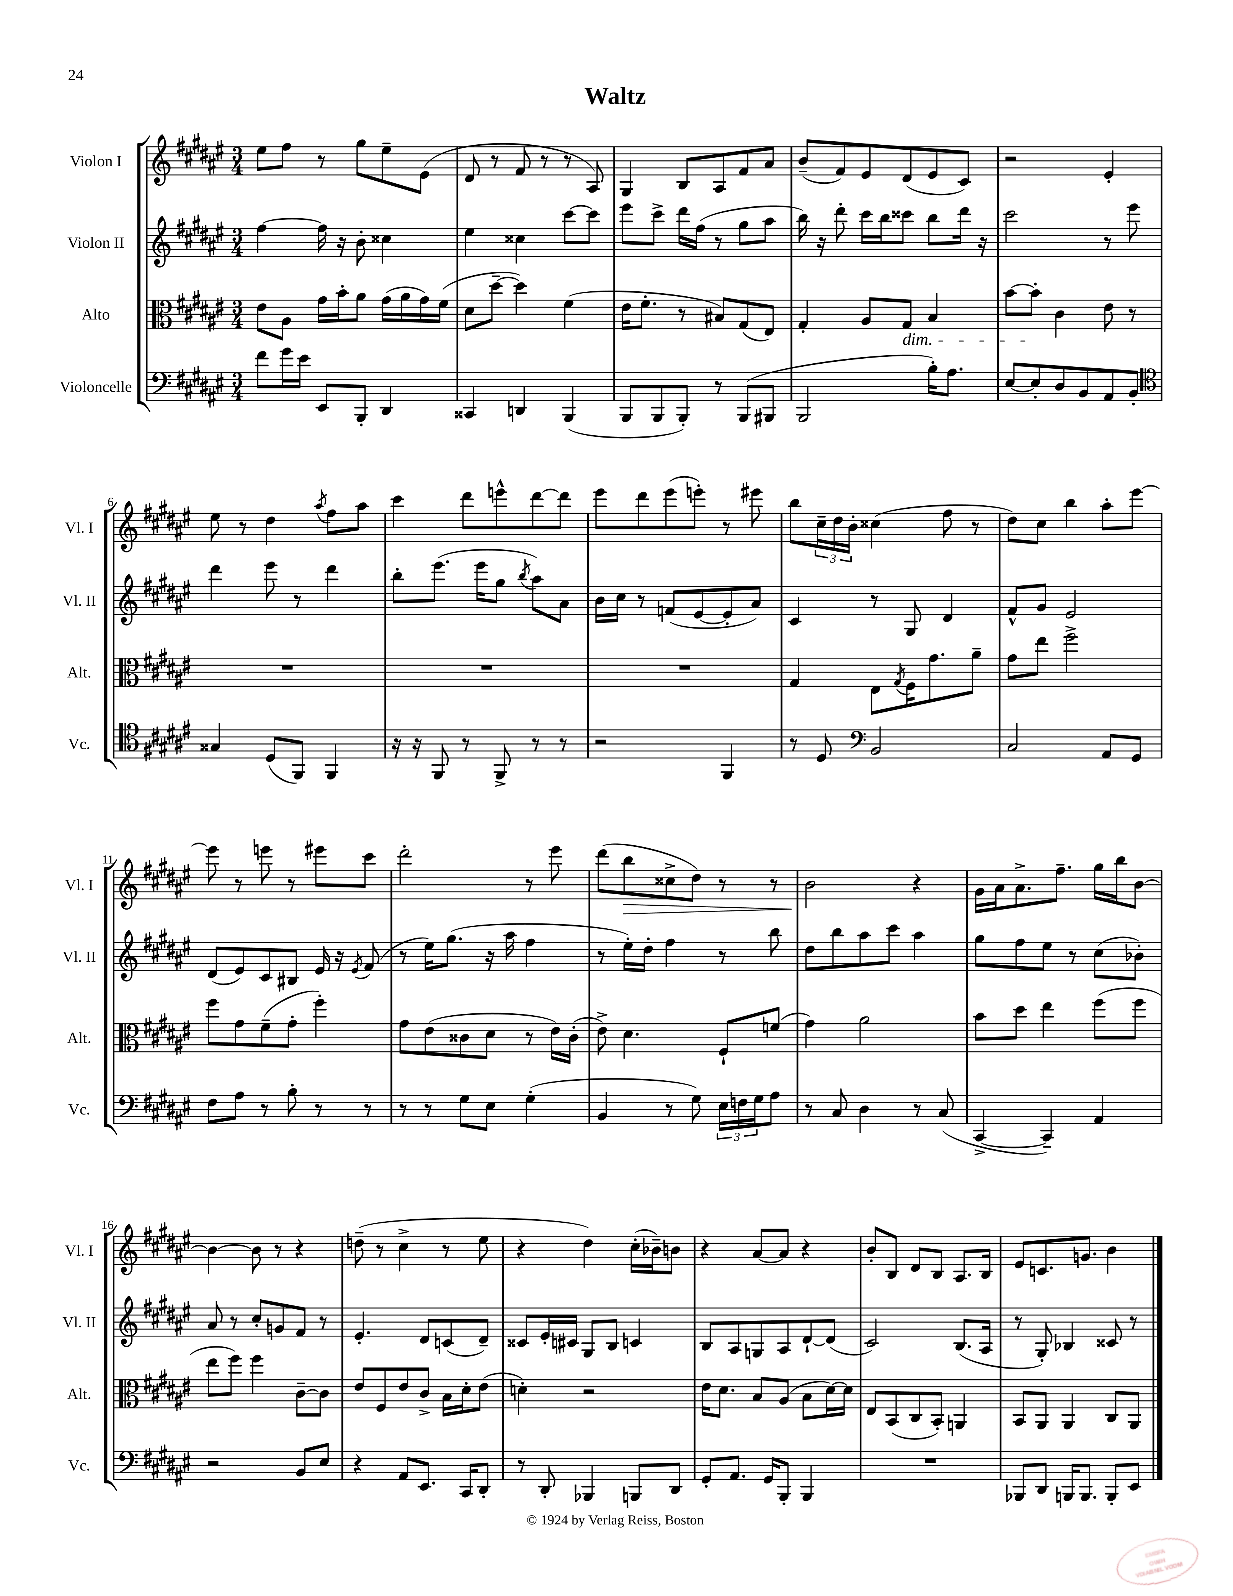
\header { title = "Waltz" }
<<
\new StaffGroup <<
\new Staff = "s0" \with { instrumentName = "Violon I" shortInstrumentName = "Vl. I" } {
    \clef treble \key fis \major \numericTimeSignature \time 3/4
    eis''8 fis''8 r8 gis''8 eis''8-- eis'8( |
    dis'8 r8 fis'8 r8 r8 ais8) |
    gis4 b8 ais8 fis'8 ais'8 |
    b'8--( fis'8) eis'8 dis'8( eis'8 cis'8) |
    r2 eis'4-. |
    eis''8 r8 dis''4 \acciaccatura { ais''8 } fis''8 ais''8 |
    cis'''4 dis'''8 e'''8-^ dis'''8~ dis'''8 |
    eis'''8 dis'''8 eis'''8( e'''8-.) r8 eis'''8 |
    b''8 \tuplet 3/2 { cis''16-- dis''16 b'16-. } cisis''4( fis''8 r8 |
    dis''8) cis''8 b''4 ais''8-. eis'''8~ |
    eis'''8 r8 e'''8 r8 eis'''8 cis'''8 |
    dis'''2-. r8 eis'''8 |
    dis'''8( b''8\> cisis''8-> dis''8) r8 r8 |
    b'2\! r4 |
    gis'16 ais'16 ais'8.-> fis''8.-- gis''16 b''16 b'8~ |
    b'4~ b'8 r8 r4 |
    d''8--( r8 cis''4-> r8 eis''8 |
    r4 dis''4) cis''16-.( bes'16--) b'8 |
    r4 ais'8~ ais'8 r4 |
    b'8-. b8 dis'8 b8 ais8. b16 |
    eis'8 c'8. g'8. b'4 \bar "|." |
}
\new Staff = "s1" \with { instrumentName = "Violon II" shortInstrumentName = "Vl. II" } {
    \clef treble \key fis \major \numericTimeSignature \time 3/4
    fis''4~ fis''16 r16 b'8-. cisis''4 |
    eis''4 cisis''4 cis'''8~ cis'''8 |
    eis'''8 cis'''8-> dis'''16 fis''16( r8 gis''8 ais''8 |
    b''16) r16 dis'''8-. cis'''16 b''16 cisis'''8 b''8 dis'''16 r16 |
    cis'''2 r8 eis'''8 |
    dis'''4 eis'''8 r8 dis'''4 |
    b''8-. eis'''8.( eis'''16 gis''8 \acciaccatura { b''8 } ais''8) ais'8 |
    b'16 cis''16 r8 f'8( eis'8~ eis'8-. ais'8) |
    cis'4 r8 gis8 dis'4 |
    fis'8-^ gis'8 eis'2 |
    dis'8( eis'8) cis'8 bis8 eis'16 r16 \acciaccatura { eis'8 } fis'8( |
    r8 eis''16) gis''8.( r16 ais''16 fis''4 |
    r8 eis''16-.) dis''16-. fis''4 r8 b''8 |
    dis''8 b''8 ais''8 cis'''8 ais''4 |
    gis''8 fis''8 eis''8 r8 cis''8( bes'8-.) |
    ais'8 r8 cis''8-. g'8 fis'8 r8 |
    eis'4.-. dis'8 c'8( dis'8--) |
    cisis'8 eis'16-. cis'16 gis8 b8 c'4 |
    b8 ais8 g8 ais8 dis'8~-! dis'8( |
    cis'2) b8.( ais16 |
    r8 gis8-.) bes4 cisis'8 r8 \bar "|." |
}
\new Staff = "s2" \with { instrumentName = "Alto" shortInstrumentName = "Alt." } {
    \clef alto \key fis \major \numericTimeSignature \time 3/4
    eis'8 ais8 gis'16 b'16-. ais'8 gis'16( ais'16 gis'16) fis'16( |
    dis'8 dis''8~-- dis''4) fis'4( |
    eis'16 fis'8.-. r8 bis8) gis8( eis8) |
    gis4-. ais8 gis8\dim b4 |
    b'8~ b'8-.\! cis'4 eis'8 r8 |
    R2. |
    R2. |
    R2. |
    gis4 eis8 \acciaccatura { gis8 } fis16 gis'8. ais'8-- |
    gis'8 eis''8 fis''2-> |
    fis''8 gis'8 fis'8--( gis'8-. fis''4-.) |
    gis'8 eis'8( cisis'8 dis'8 r8 eis'16) cisis'16-.( |
    eis'8->) dis'4. fis8-! f'8( |
    gis'4) ais'2 |
    b'8 dis''8 eis''4 fis''8( fis''8 |
    eis''8 fis''8) fis''4 cis'8~-- cis'8 |
    eis'8 fis8 eis'8 cis'8-> b16 dis'16-. eis'8( |
    d'4-.) r2 |
    eis'16 dis'8. b8 ais8( b8 dis'16~) dis'16 |
    eis8 b,8( cis8 b,8-.) a,4 |
    b,8 ais,8 ais,4 cis8 ais,8 \bar "|." |
}
\new Staff = "s3" \with { instrumentName = "Violoncelle" shortInstrumentName = "Vc." } {
    \clef bass \key fis \major \numericTimeSignature \time 3/4
    fis'8 gis'16 eis'16 eis,8 b,,8-. dis,4 |
    cisis,4 d,4 b,,4( |
    b,,8 b,,8 b,,8-.) r8 b,,8( bis,,8 |
    b,,2 b16-.) ais8. |
    eis8~ eis8-. dis8 b,8 ais,8 b,8-. |
    \clef tenor gisis4 dis8( fis,8) fis,4 |
    r16 r16 fis,8 r8 fis,8-> r8 r8 |
    r2 fis,4 |
    r8 dis8 \clef bass b,2 |
    cis2 ais,8 gis,8 |
    fis8 ais8 r8 b8-. r8 r8 |
    r8 r8 gis8 eis8 gis4-.( |
    b,4 r8 gis8) \tuplet 3/2 { eis16 f16 gis16 } ais8 |
    r8 cis8 dis4 r8 cis8( |
    cis,4~-> cis,4--) ais,4 |
    r2 b,8 eis8 |
    r4 ais,8 eis,8. cis,16 dis,8-. |
    r8 dis,8-. bes,,4 b,,8 dis,8 |
    gis,8-. ais,8. gis,16 b,,8-. b,,4 |
    R2. |
    bes,,8 dis,8 b,,16 b,,8. b,,8-. eis,8 \bar "|." |
}
>>
>>
